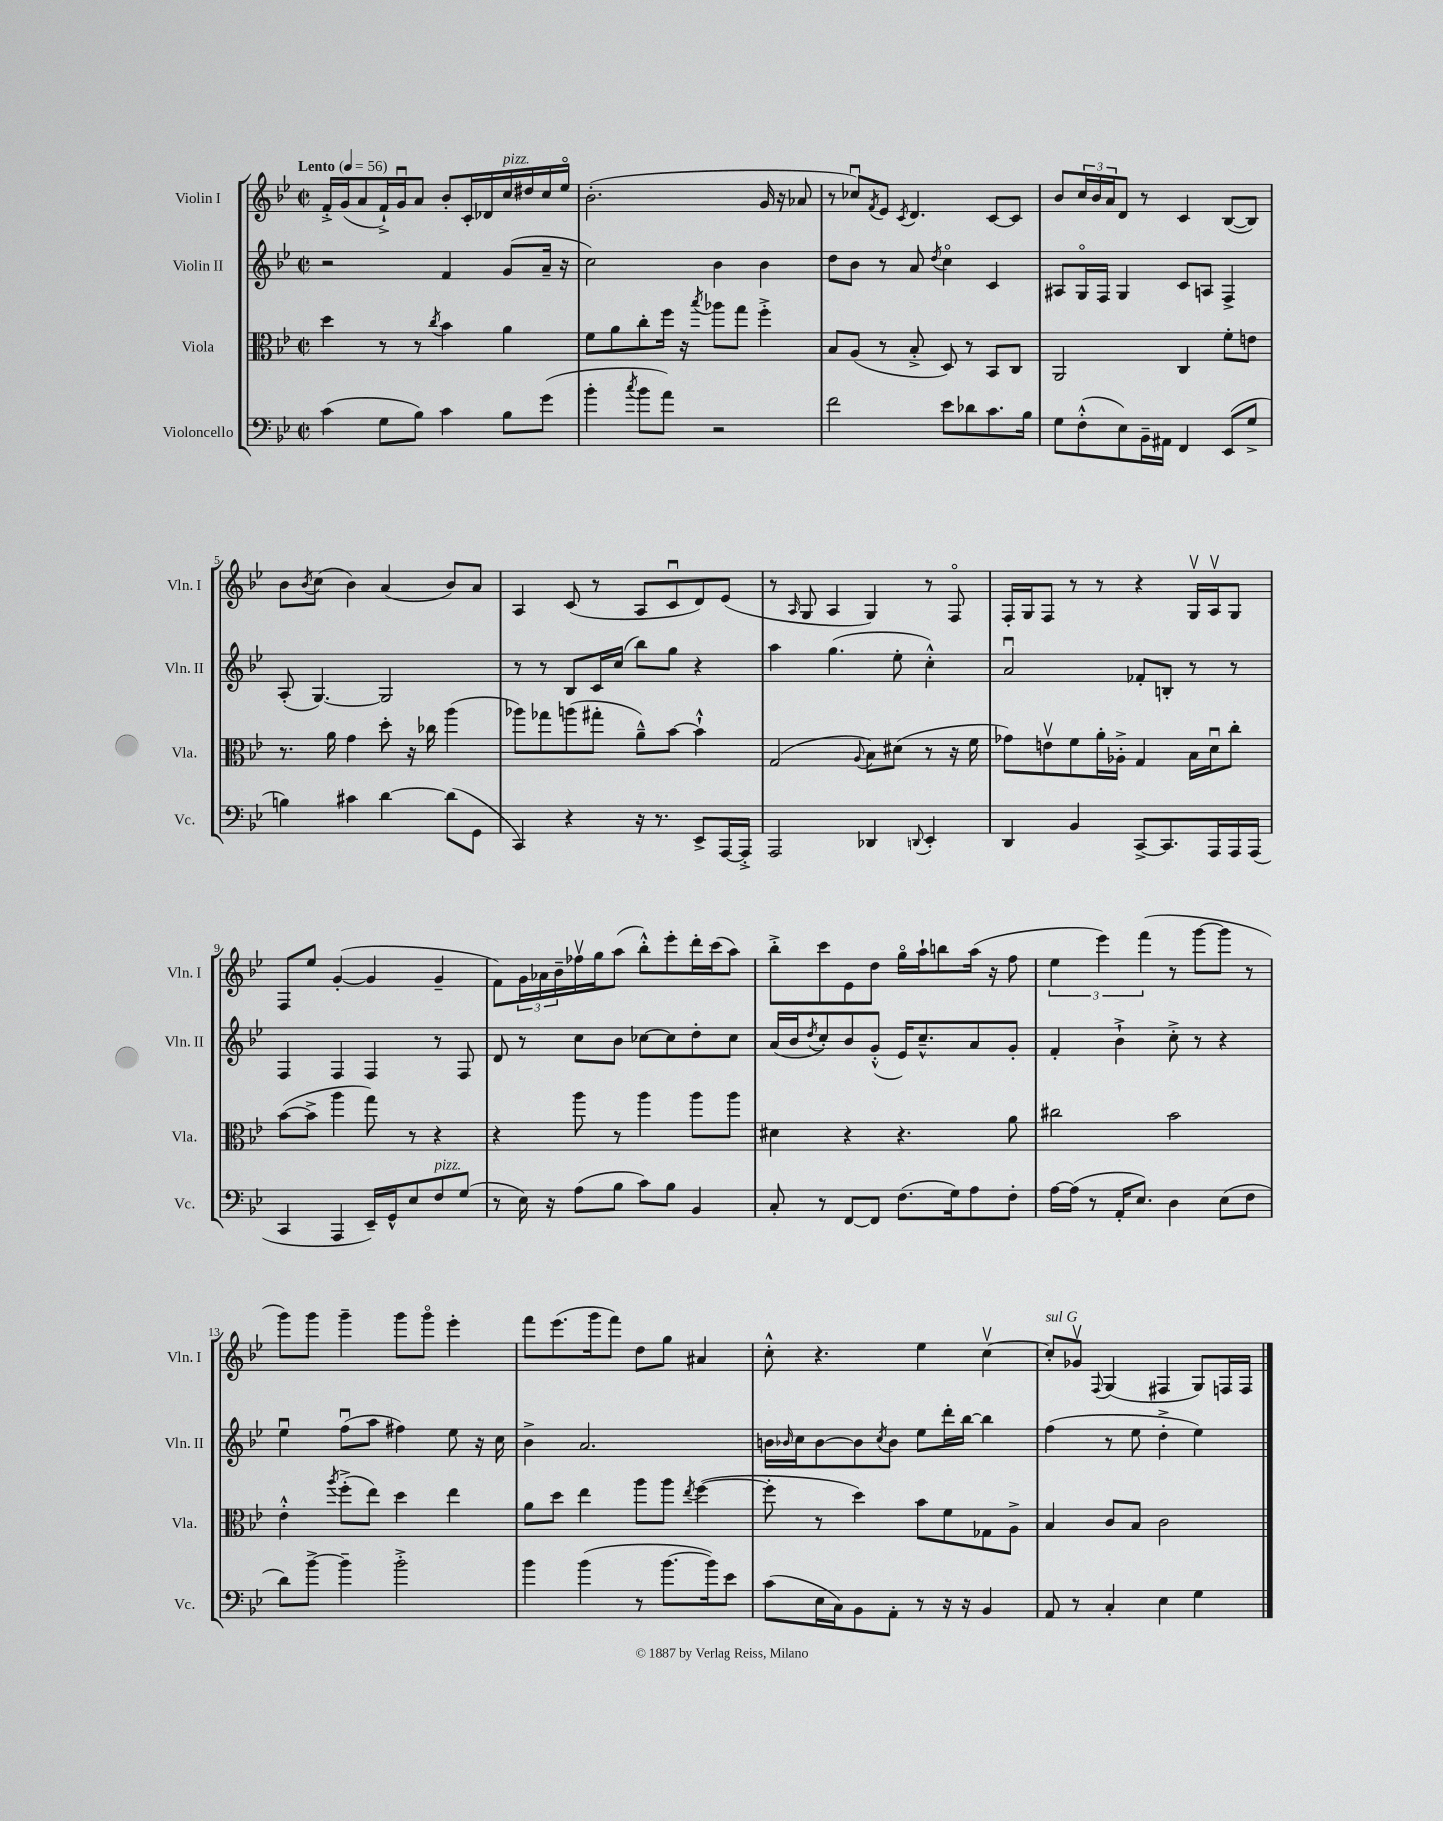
<<
\new StaffGroup <<
\new Staff = "s0" \with { instrumentName = "Violin I" shortInstrumentName = "Vln. I" } {
    \clef treble \key bes \major \defaultTimeSignature \time 2/2 \tempo "Lento" 4 = 56
    f'16-.-> g'16( a'8 f'16-!->) g'16\downbow a'8 bes'8-. c'16-. des'16 c''16^\markup { \italic "pizz." } dis''16 c''16 ees''16\flageolet |
    bes'2.-.( g'16 r16 aes'8 |
    r8 ces''8\downbow) \acciaccatura { f'8 } ees'8 \acciaccatura { c'8 } d'4. c'8~ c'8 |
    bes'8 \tuplet 3/2 { c''16 bes'16 a'16 } d'8 r8 c'4 bes8~( bes8) |
    bes'8 \acciaccatura { bes'8 } c''8( bes'4) a'4( bes'8) a'8 |
    a4 c'8( r8 a8 c'8\downbow d'8) ees'8( |
    r8 \grace { a16 } g8 a4 g4) r8 f8\flageolet |
    f16-. g16 f8 r8 r8 r4 g16\upbow a16\upbow g8 |
    f8 ees''8 g'4~-.( g'4 g'4-- |
    f'8) \tuplet 3/2 { g'16 aes'16 bes'16-- } fes''16\upbow g''16 a''8( bes''8-.-^) ees'''8-. d'''16-. c'''16( a''8) |
    bes''8-.-> c'''8 ees'8 d''8 g''16\flageolet a''16-! b''8 a''16( r16 f''8 |
    \tuplet 3/2 { ees''4 ees'''4) f'''4( } r8 g'''8~ g'''8 r8 |
    g'''8) g'''8 g'''4-- g'''8 g'''8\flageolet ees'''4-. |
    f'''8 ees'''8.( g'''16 f'''8) d''8 g''8 ais'4 |
    c''8-.-^ r4. ees''4 c''4~\upbow |
    c''8-.^\markup { \italic "sul G" } ges'8\upbow \appoggiatura { f8 } g4( fis4 g8) f16 f16 \bar "|." |
}
\new Staff = "s1" \with { instrumentName = "Violin II" shortInstrumentName = "Vln. II" } {
    \clef treble \key bes \major \defaultTimeSignature \time 2/2
    r2 f'4 g'8( a'16-- r16 |
    c''2) bes'4 bes'4 |
    d''8 bes'8 r8 a'8 \acciaccatura { d''8 } c''4\flageolet c'4 |
    ais8 g16\flageolet f16 g4 c'8 a8 f4-> |
    a8-.( g4.~) g2 |
    r8 r8 bes8 c'16 c''16( bes''8) g''8 r4 |
    a''4 g''4.( ees''8-. c''4-.-^) |
    a'2\downbow fes'8-. b8-. r8 r8 |
    f4 f4 f4 r8 f8 |
    d'8 r8 c''8 bes'8 ces''8~ ces''8 d''8-. ces''8 |
    a'16( bes'16 \acciaccatura { d''8 } c''8-.) bes'8 g'8-.-^( ees'16) c''8.---^ a'8 g'8-. |
    f'4-. bes'4-!-> c''8-.-> r8 r4 |
    ees''4\downbow f''8\downbow( a''8 fis''4) ees''8 r16 c''16 |
    bes'4-> a'2. |
    b'16 \grace { bes'16 } c''16 bes'8~ bes'8 \acciaccatura { c''8 } bes'8 ees''8 d'''16-. bes''16~ bes''4 |
    f''4( r8 ees''8 d''4-.-> ees''4) \bar "|." |
}
\new Staff = "s2" \with { instrumentName = "Viola" shortInstrumentName = "Vla." } {
    \clef alto \key bes \major \defaultTimeSignature \time 2/2
    d''4 r8 r8 \acciaccatura { c''8 } bes'4 a'4 |
    f'8 a'8 c''8-. f''16 r16 \acciaccatura { bes''8 } aes''8 g''8 f''4-.-> |
    bes8 a8( r8 bes8-.-> d8) r8 bes,8 c8 |
    a,2 c4 f'8-. e'8 |
    r8. a'16 g'4 d''8-. r16 ces''16 a''4( |
    aes''8) ges''8 a''8( gis''8-. a'8---^) bes'8~ bes'4-!-^ |
    g2( \appoggiatura { a8 } bes8) dis'8( r8 r16 f'16 |
    ges'8) e'8\upbow f'8 a'16-. aes16-.-> g4 bes16 d'16\downbow c''8-. |
    bes'8~( bes'8-> a''4 g''8) r8 r4 |
    r4 a''8 r8 a''4 a''8 a''8 |
    dis'4 r4 r4. a'8 |
    cis''2 bes'2 |
    ees'4-.-^ \acciaccatura { a''8 } f''8-.->( ees''8) d''4 ees''4 |
    a'8 d''8 ees''4 a''8 a''8 \acciaccatura { ees''8 } f''4~( |
    f''8-. r8 d''4) bes'8 f'8 ges8 a8-> |
    bes4 c'8 bes8 c'2 \bar "|." |
}
\new Staff = "s3" \with { instrumentName = "Violoncello" shortInstrumentName = "Vc." } {
    \clef bass \key bes \major \defaultTimeSignature \time 2/2
    c'4( g8 bes8) c'4 bes8 g'8( |
    bes'4-. \acciaccatura { c''8 } bes'8 a'8) r2 |
    f'2 ees'8 des'8 c'8. bes16 |
    g8 f8-.-^( ees8) bes,16-- ais,16 f,4 ees,8( g8-> |
    b4) cis'4 d'4~ d'8( g,8 |
    c,4) r4 r16 r8. ees,8-> a,,16~ a,,16-.-> |
    a,,2 des,4 \appoggiatura { d,8 } ees,4-. |
    d,4 bes,4 c,8~-> c,8. a,,16 a,,16 a,,16( |
    c,4 a,,4 ees,16--) g,16-^ ees8 f8^\markup { \italic "pizz." } g8( |
    r8 ees16) r16 a8( bes8 c'8) bes8 bes,4 |
    c8-. r8 f,8~ f,8 f8.( g16) a8 f8-. |
    a16~ a16( r8 a,16-. ees8.) d4 ees8( f8 |
    d'8) bes'8~-> bes'4-- bes'2-.-> |
    bes'4 bes'4( r8 bes'8.~ bes'16) ees'8 |
    c'8( ees16 c16) bes,8 a,8-. r8 r16 r16 bes,4 |
    a,8 r8 c4-. ees4 g4 \bar "|." |
}
>>
>>
